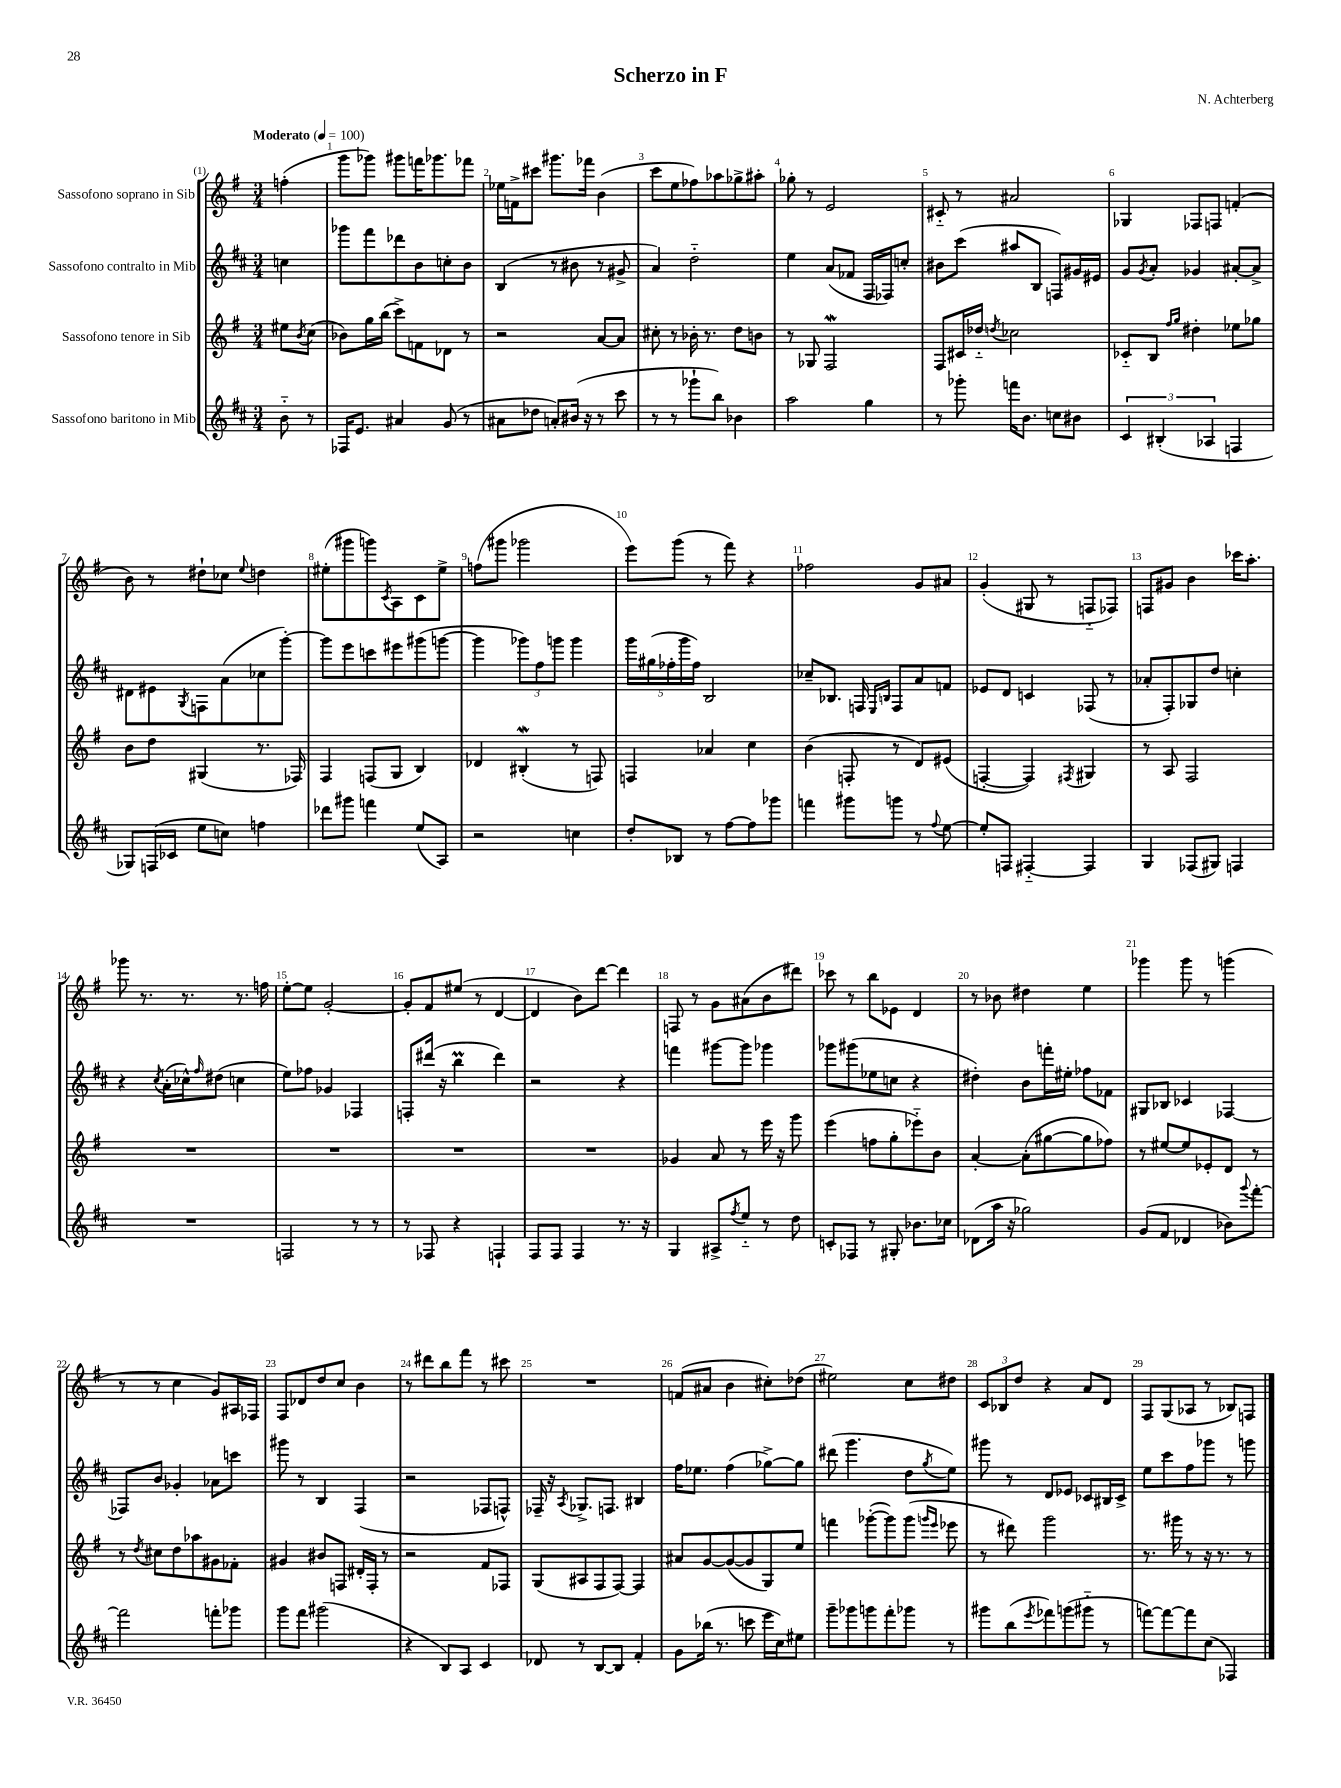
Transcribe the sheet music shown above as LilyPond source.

\header { title = "Scherzo in F" composer = "N. Achterberg" }
<<
\new StaffGroup <<
\new Staff = "s0" \with { instrumentName = "Sassofono soprano in Sib" } {
    \clef treble \key g \major \numericTimeSignature \time 3/4 \partial 4 \tempo "Moderato" 4 = 100
    f''4-.( |
    g'''8 ges'''8) gis'''8 f'''16 ges'''8. fes'''8 |
    ees''16 f'16-> cis'''8 gis'''8. fes'''16 b'4( |
    c'''8 e''8 fes''8) aes''8 ges''8-> ais''8-. |
    ges''8-. r8 e'2 |
    cis'8-_ r8 ais'2 |
    ges4 fes8 f8 f'4-.( |
    b'8) r8 dis''8-! ces''8 \appoggiatura { e''8 } d''4 |
    eis''8-.( gis'''8 g'''8) \acciaccatura { c'8 } a8 c'8 eis''8-> |
    f''8( gis'''8 ges'''2 |
    e'''8) g'''8( r8 fis'''8) r4 |
    fes''2 g'8 ais'8 |
    g'4-.( gis8 r8 f8-_ fes8) |
    f8 gis'8 b'4 ces'''16 a''8.-. |
    ges'''8 r8. r8. r8. f''16 |
    e''8~-. e''8 g'2~-. |
    g'8-. fis'8 eis''8( r8 d'4~ |
    d'4 b'8) d'''8~ d'''4 |
    f8 r8 g'8 ais'8( b'8 dis'''8) |
    ces'''8 r8 b''8 ees'8 d'4 |
    r8 bes'8 dis''4 e''4 |
    ges'''4 ges'''8 r8 g'''4( |
    r8 r8 c''4 g'8) ais16 fes16 |
    fis8 des'8 d''8 c''8 b'4 |
    r8 dis'''8 b''8 fis'''8 r8 cis'''8 |
    R2. |
    f'8( ais'8 b'4 cis''8-.) des''8( |
    eis''2) c''8 dis''8 |
    \tuplet 3/2 { c'8 bes8 d''8 } r4 a'8 d'8 |
    fis8 g8( aes8 r8 bes8) f8 \bar "|." |
}
\new Staff = "s1" \with { instrumentName = "Sassofono contralto in Mib" } {
    \clef treble \key d \major \numericTimeSignature \time 3/4 \partial 4
    c''4 |
    ges'''8 fis'''8 des'''8 b'8 c''8-. b'8 |
    b4( r8 bis'8 r8 gis'8-> |
    a'4) d''2-_ |
    e''4 a'8( fes'8 fis16 fes16) c''8-. |
    bis'8 cis'''8( ais''8 b8 f8) gis'16 eis'16 |
    g'8 \acciaccatura { g'8 } a'8-. ges'4 ais'8~-. ais'8-> |
    dis'8 eis'8 \acciaccatura { g8 } f8 a'8( ces''8 g'''8~-.) |
    g'''8 e'''8 c'''8 eis'''8 gis'''8( g'''8~ |
    g'''4 \tuplet 3/2 { ges'''8) fis''8 g'''8 } g'''4 |
    \tuplet 5/4 { g'''16 gis''16( fes''16-. g'''16 fes''16) } b2 |
    ces''8-- bes8. f16 \grace { e16 b16 } f8 a'8 f'8 |
    ees'8 d'8 c'4 fes8( r8 |
    aes'8-. fis8-.) ges8 d''8 c''4-. |
    r4 \acciaccatura { cis''8 } a'16-.( ces''16-^) \grace { fis''16 } dis''8( c''4 |
    e''8) fes''8 ges'4 fes4 |
    f8-. dis'''16( r16 b''4\prall dis'''4) |
    r2 r4 |
    f'''4 gis'''8~ gis'''8 ges'''4 |
    ges'''8 gis'''8( ees''8 c''8 r4 |
    dis''4-.) b'8 f'''16-. eis''16-. fes''8 fes'8 |
    gis8 bes8 ces'4 fes4~ |
    fes8 b'8 ges'4-. aes'8 c'''8 |
    gis'''8 r8 b4 fis4( |
    r2 fes8 f8-^) |
    fes16-- r16 \acciaccatura { a8 } ges8.-> f8. bis4 |
    fis''16 ees''8. fis''4( ges''8~->) ges''8 |
    dis'''8( g'''4. d''8 \acciaccatura { g''8 } e''8) |
    gis'''8 r8 d'8 ees'8 ces'8 bis16 ces'16-> |
    e''8 cis'''8 fis''8 ges'''8 r8 g'''8 \bar "|." |
}
\new Staff = "s2" \with { instrumentName = "Sassofono tenore in Sib" } {
    \clef treble \key g \major \numericTimeSignature \time 3/4 \partial 4
    eis''8 \acciaccatura { b'8 } c''8( |
    bes'8) g''16 b''16( c'''8->) f'8 des'8 r8 |
    r2 a'8~ a'8 |
    cis''8-. r8 bes'16-. r8. d''8 b'8 |
    r8 ges8 fis2\mordent |
    fis8 cis'16 des''16-_ \acciaccatura { d''8 } ces''2 |
    ces'8-_ b8 \grace { fis''16 g''16 } dis''4-. ees''8 ges''8 |
    b'8 d''8 gis4( r8. fes16) |
    fis4 f8( g8 b4) |
    des'4 bis4-.\mordent( r8 f8) |
    f4 aes'4 c''4 |
    b'4( f8-. r8 d'8) eis'8( |
    f4~-. f4) \acciaccatura { fis8 } gis4 |
    r8 a8 fis2 |
    R2. |
    R2. |
    R2. |
    R2. |
    ges'4 a'8 r8 e'''16 r16 g'''8 |
    e'''4( f''8 g''8-. ees'''8-_) b'8 |
    a'4~-. a'8-.( gis''8~ gis''8 fes''8) |
    r8 eis''8~ eis''8 ees'8-. d'8 r8 |
    r8 \acciaccatura { d''8 } cis''8 d''8 aes''8 gis'8 fes'8-. |
    gis'4 bis'8 f8 dis'16-. f16-. r8 |
    r2 fis'8 fes8 |
    g8( ais8 fis8 fis8~) fis4 |
    ais'8 g'8~ g'8~( g'8 g8) e''8 |
    f'''4 ges'''8~-.( ges'''8) ges'''8( \grace { g'''16 e'''16 } ees'''8 |
    r8 dis'''8) g'''2 |
    r8. gis'''16 r8 r16 r8. r8 \bar "|." |
}
\new Staff = "s3" \with { instrumentName = "Sassofono baritono in Mib" } {
    \clef treble \key d \major \numericTimeSignature \time 3/4 \partial 4
    b'8-_ r8 |
    fes16 e'8. ais'4 g'8( r8 |
    ais'8 des''8 a'8-.) bis'16( r16 r8 cis'''8 |
    r8 r8 ges'''8-! b''8) bes'4 |
    a''2 g''4 |
    r8 ges'''8-. f'''16 b'8. c''8 bis'8 |
    \tuplet 3/2 { cis'4 bis4-.( aes4 } f4 |
    ges8) f16( ces'16 e''8 c''8) f''4 |
    des'''8 gis'''8 f'''4 e''8( a8) |
    r2 c''4 |
    d''8-. bes8 r8 fis''8~ fis''8 ges'''8 |
    f'''4 gis'''8 g'''8 r8 \appoggiatura { fis''8 } e''8~ |
    e''8-. f8 fis4~-_ fis4 |
    g4 fes8( gis8) f4 |
    R2. |
    f2 r8 r8 |
    r8 fes8 r4 f4-! |
    fis8 fis8 fis4 r8. r16 |
    g4 ais8-> \acciaccatura { fis''8 } e''8-_ r8 d''8 |
    c'8-. fes8 r8 gis8-. bes'8. ces''16 |
    des'8( a''16 r16 ges''2) |
    g'8( fis'8 des'4 bes'8) \appoggiatura { g'''8 } fis'''8~-. |
    fis'''2 f'''8-. ges'''8 |
    g'''8 fis'''8 gis'''2( |
    r4 b8) a8 cis'4 |
    des'8 r8 b8~ b8 fis'4-. |
    g'8 bes''16( r8. c'''8 e'''16 cis''16) eis''8 |
    g'''8-- ges'''8 g'''8 fis'''8-. ges'''8 r8 |
    gis'''8 b''8( \acciaccatura { e'''8 } fes'''8) g'''8( gis'''8-_ r8 |
    f'''8~) f'''8~ f'''8 cis''8( fes4) \bar "|." |
}
>>
>>
\layout { \context { \Score \override BarNumber.break-visibility = ##(#f #t #t) barNumberVisibility = #all-bar-numbers-visible } }
